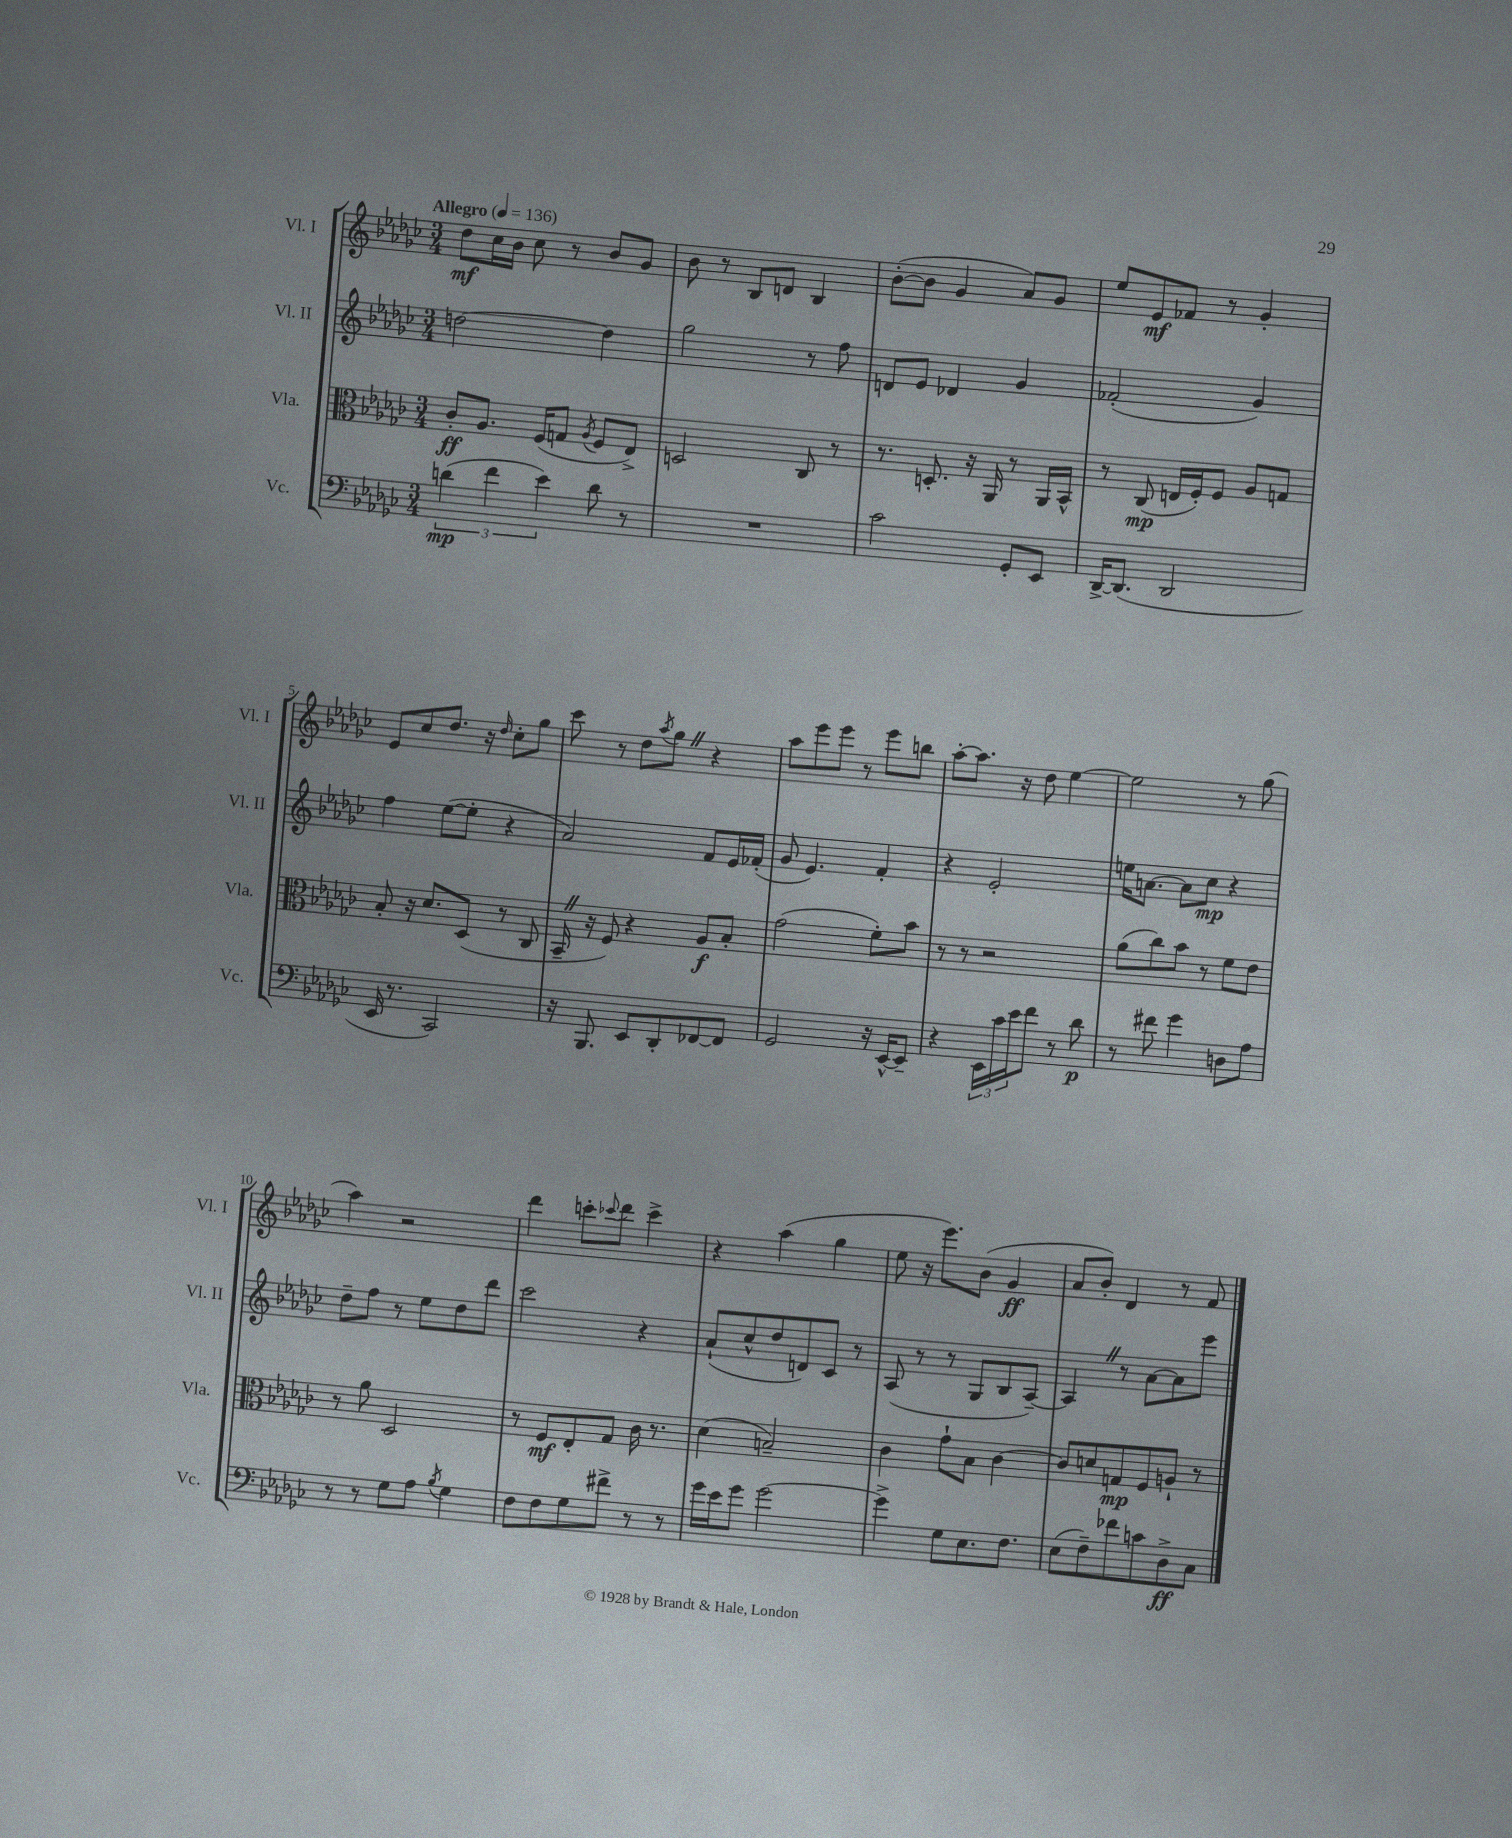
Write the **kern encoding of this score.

**kern	**kern	**kern	**kern
*staff4	*staff3	*staff2	*staff1
*clefF4	*clefC3	*clefG2	*clefG2
*k[b-e-a-d-g-c-]	*k[b-e-a-d-g-c-]	*k[b-e-a-d-g-c-]	*k[b-e-a-d-g-c-]
*M3/4	*M3/4	*M3/4	*M3/4
*MM136	*MM136	*MM136	*MM136
(6d\	8c-'/L	[2dd\	8dd-\L
.	8.A-/J	.	16cc-\L
6f\	.	.	.
.	.	.	16b-\JJ
.	.	.	8cc-\
.	(16F/LK	.	.
6e-\)	.	.	.
.	8G/J	.	8r
.	8qA-/	.	.
8d\	8F/L	4dd\]	8b-/L
8r	8E-^/J)	.	8g-/J
=	=	=	=
2.r	2D/	2gg-\	8b-\
.	.	.	8r
.	.	.	8B-/L
.	.	.	8d/J
.	8C-/	8r	4B-/
.	8r	8ff\	.
=	=	=	=
2c-\	8.r	8d/L	([8b-'\L
.	.	8e-/J	8b-\]J
.	8.D'/	.	.
.	.	4d-/	4g-/
.	16r	.	.
.	16AA-/	.	.
8GG-'/L	8r	4g-/	8a-/L)
8EE-/J	16AA-/LL	.	8g-/J
.	16BB-^^/JJ	.	.
=	=	=	=
[16DD-^/LK	8r	(2f-'/	8ee-/L
(8.DD-/]J	.	.	.
.	(8C-/	.	8e-/
2DD-/	16E/LL	.	8f-/J
.	16F'/J)	.	.
.	8F/J	.	8r
.	8A-/L	4g-/)	4g-'/
.	8G/J	.	.
=	=	=	=
16EE-/	8B-'/	4ff\	8e-/L
8.r	.	.	.
.	16r	.	8cc-/
.	8.d-/L	.	.
2CC-/)	.	([8ee-\L	8.dd-/J
.	(8D-/J	8ee-'\]J	.
.	.	.	16r
.	.	.	16qqdd-/
.	8r	4r	8cc-'\L
.	8C-/	.	8gg-\J
=	=	=	=
16r	16BB-~/	2a-/)	8ccc-\
8.BBB-/	16r	.	.
.	8F/)	.	8r
8EE-/L	4r	.	8dd-\L
.	.	.	8qaa-/
8DD-'/	.	.	8gg-\J
[8FF-/	8A-/L	8f/L	4r
8FF-/]J	8B-'/J	16e-/L	.
.	.	(16f-'/JJ	.
=	=	=	=
2GG-/	(2g-\	8g-/	8aa-\L
.	.	4.e-/)	8eee-\
.	.	.	8eee-\J
.	.	.	8r
16r	8f'\L)	4f'/	8eee-\L
[16EE-^^/LK	.	.	.
8EE-~/]J	8b-\J	.	8bb\J
=	=	=	=
4r	8r	4r	[8aa-'\L
.	8r	.	8.aa-\]J
24EE-\LL	2r	2e-'/	.
24c-\	.	.	.
.	.	.	16r
24e-\J	.	.	.
8f\J	.	.	8dd-\
8r	.	.	[4ee-\
8d-\	.	.	.
=	=	=	=
8r	(8a-\L	16ee\LK	2ee-\]
.	.	[8.a\J	.
8f#\	8cc-\)	.	.
4g-\	8b-\J	8a\]L	.
.	8r	8cc-\J	.
8D\L	8f\L	4r	8r
8A-\J	8e-\J	.	(8gg-\
=	=	=	=
8r	8r	8dd-~\L	4aa-\)
8r	8a-\	8ff\J	.
8G-\L	2D-/	8r	2r
8A-\J	.	8ee-\L	.
8qB-/	.	.	.
4G-\	.	8dd-\	.
.	.	8ddd-\J	.
=	=	=	=
8F\L	8r	2ccc-\	4ddd-\
8F\	8F/L	.	.
8G-\	8E-'/	.	8ccc'\L
.	.	.	8qqccc-/
8f#^\J	8G-/J	.	8ddd-\J
8r	16c-\	4r	4ccc-^\
.	8.r	.	.
8r	.	.	.
=	=	=	=
16g-\LL	(4d-\	(8a-`/L	4r
16e-\J	.	.	.
8g-\J	.	8cc-^^/	.
[2g-\	2B~/)	8dd-/	(4aa-\
.	.	8d/)	.
.	.	8c-/J	4gg-\
.	.	8r	.
=	=	=	=
4g-^\]	4c-\	(8A-/	8ee-\
.	.	8r	16r
.	.	.	8.eee-\L)
8G-\L	8g-`\L	8r	.
8.E-\	8B-\J	8G-/L	(8b-\J
.	[4c-\	8B-/	4g-/
8.F\J	.	.	.
.	.	[8A-~/J)	.
=	=	=	=
(8E-\L	8c-/]L	4A-/]	8a-/L
8F~\)	8d/	.	8b-'/J)
8f-\	8G/	8r	4d-/
8c\	8F/	[8a-\L	.
8D-^\	8A`/J	8a-\]	8r
8C-\J	8r	8eee-\J	8f/
==	==	==	==
*-	*-	*-	*-
